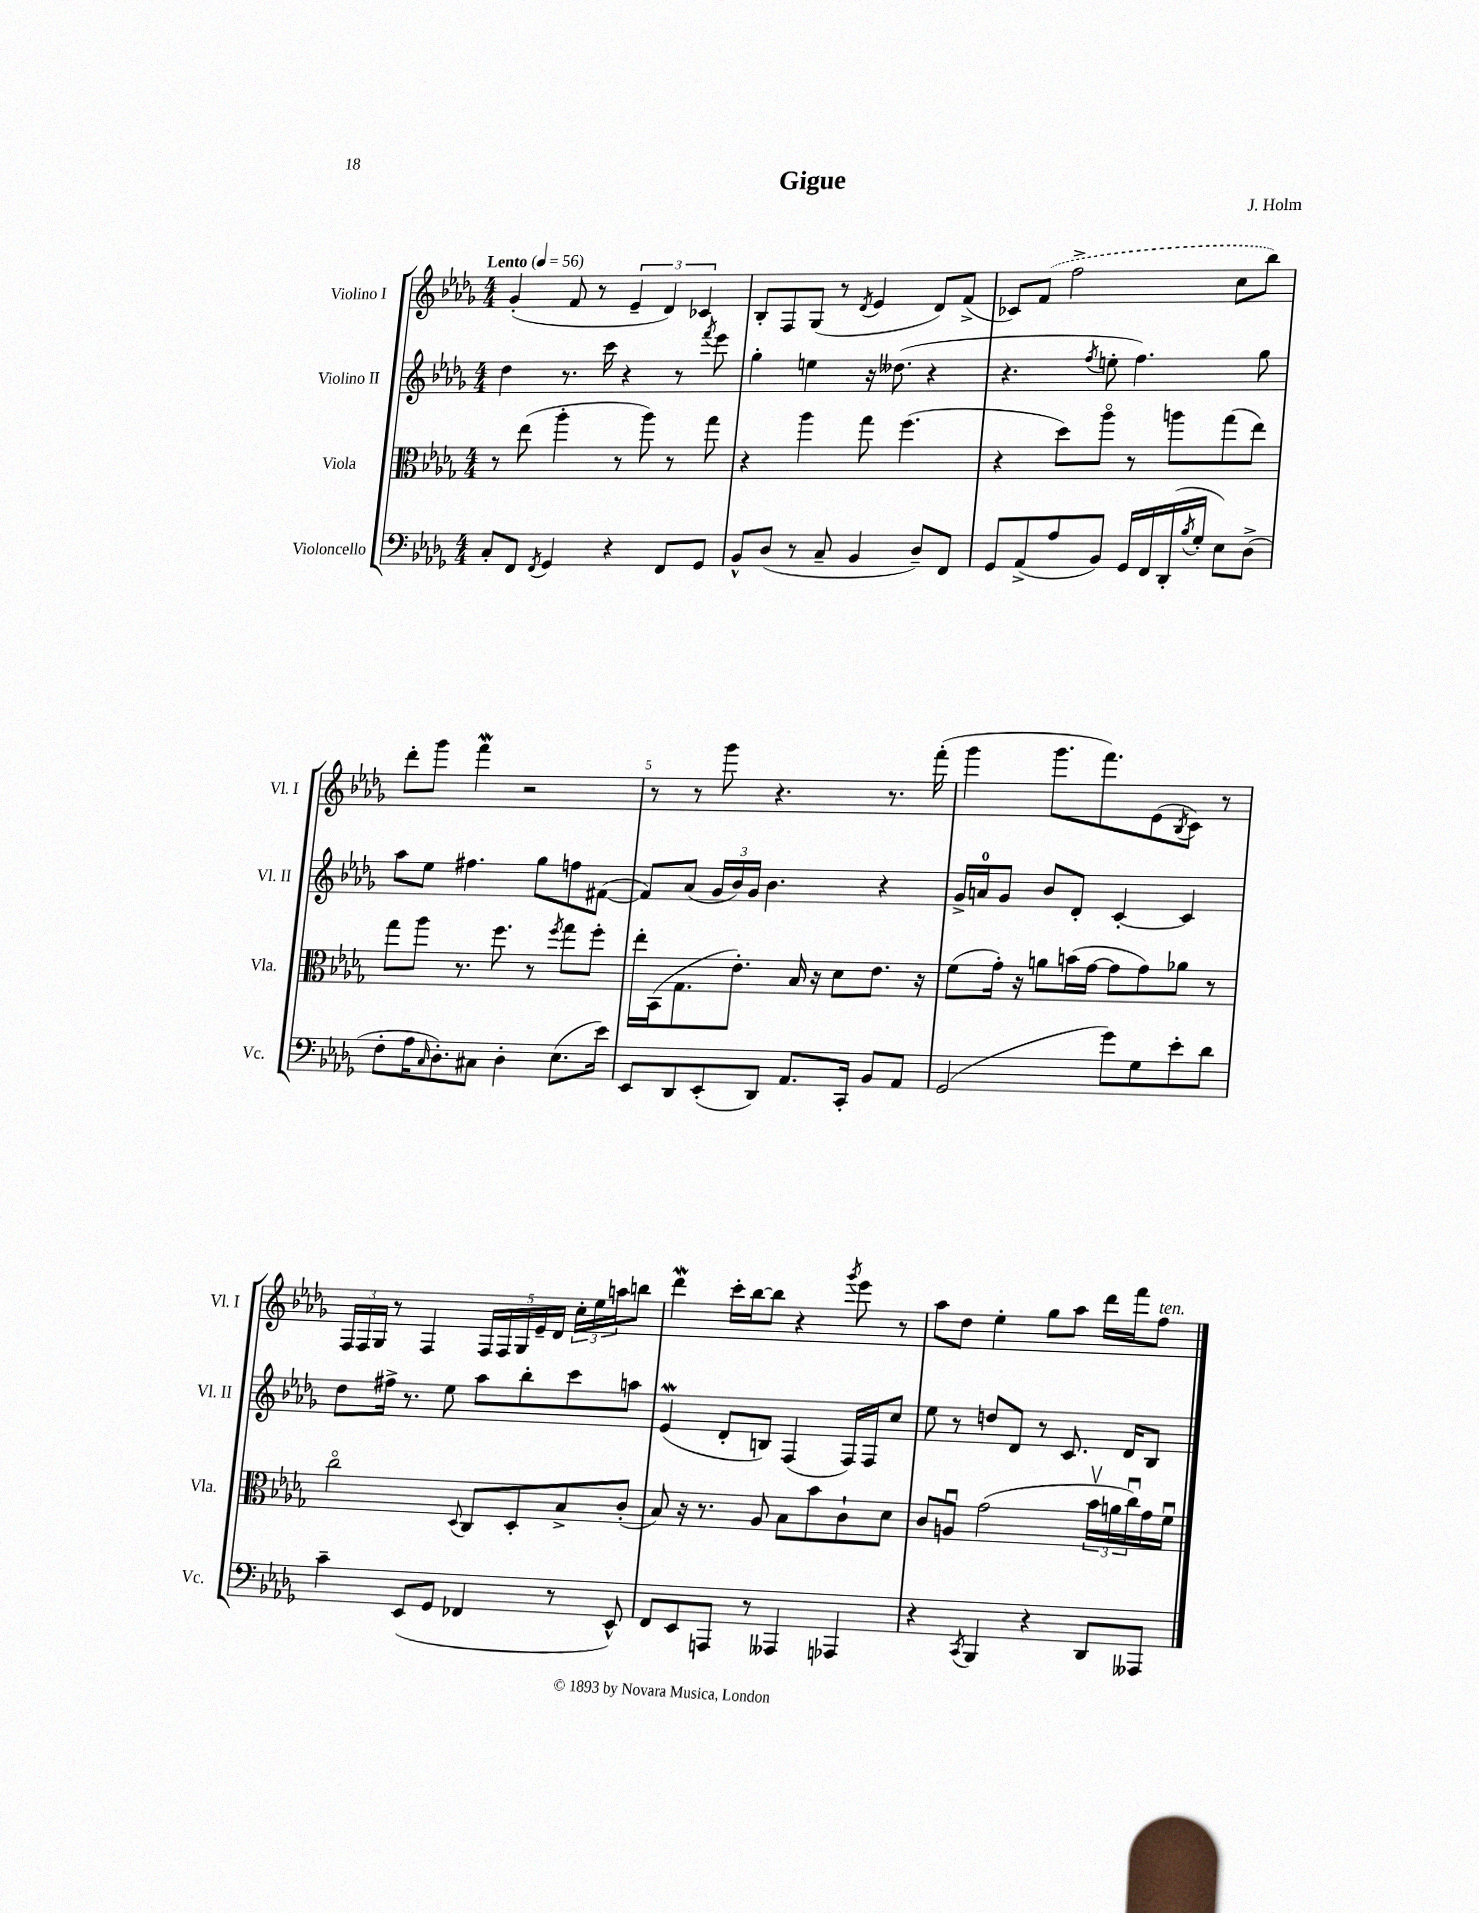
\header { title = "Gigue" composer = "J. Holm" }
<<
\new StaffGroup <<
\new Staff = "s0" \with { instrumentName = "Violino I" shortInstrumentName = "Vl. I" } {
    \clef treble \key des \major \numericTimeSignature \time 4/4 \tempo "Lento" 4 = 56
    ges'4-.( f'8 r8 \tuplet 3/2 { ees'4-- des'4) ces'4 } |
    bes8-. f8 ges8( r8 \acciaccatura { des'8 } ees'4 des'8) f'8->( |
    ces'8) \once \slurDashed f'8( f''2-> c''8 bes''8) |
    des'''8-. ges'''8 f'''4\mordent r2 |
    r8 r8 ges'''8 r4. r8. f'''16-.( |
    ges'''4 ges'''8. f'''8.) ees'8( \acciaccatura { bes8 } c'8) r8 |
    \tuplet 3/2 { f16 f16 ges16 } r8 f4 \tuplet 5/4 { f16 f16 ges16 ees'16-- des'16 } \tuplet 3/2 { c''16-. ees''16 a''16 } b''8 |
    des'''4\mordent c'''16-. bes''16~ bes''8 r4 \acciaccatura { ges'''8 } ees'''8 r8 |
    aes''8 des''8 ees''4-. ges''8 aes''8 des'''16 f'''16 f''8^\markup { \italic "ten." } \bar "|." |
}
\new Staff = "s1" \with { instrumentName = "Violino II" shortInstrumentName = "Vl. II" } {
    \clef treble \key des \major \numericTimeSignature \time 4/4
    des''4 r8. c'''16 r4 r8 \acciaccatura { f'''8 } ees'''8 |
    ges''4-. e''4 r16 deses''8.( r4 |
    r4. \acciaccatura { f''8 } e''8-. f''4.) ges''8 |
    aes''8 ees''8 fis''4. ges''8 f''8 fis'8~( |
    fis'8) aes'8( \tuplet 3/2 { ges'16 bes'16) ges'16 } bes'4. r4 |
    ges'16-> a'16-0 ges'8 bes'8 des'8-. c'4~-. c'4 |
    des''8 fis''16-> r8. ees''8 aes''8 bes''8-. c'''8 a''8 |
    ees'4\mordent( des'8-. b8) f4( f16) f16 c''8 |
    ees''8 r8 d''8 des'8 r8 c'8. des'16 bes8 \bar "|." |
}
\new Staff = "s2" \with { instrumentName = "Viola" shortInstrumentName = "Vla." } {
    \clef alto \key des \major \numericTimeSignature \time 4/4
    r8 ees''8( aes''4-. r8 aes''8) r8 ges''8 |
    r4 aes''4 ges''8 f''4.( |
    r4 des''8) aes''8\flageolet r8 a''8 ges''8( ees''8) |
    ges''8 aes''8 r8. f''8. r8 \acciaccatura { f''8 } ges''8 f''8-. |
    ees''16-. bes,16( ges8. ees'8.-.) bes16 r16 des'8 ees'8. r16 |
    f'8( ges'16-.) r16 a'8 b'16( ges'16~ ges'8 ges'8) aes'8 r8 |
    c''2\flageolet \appoggiatura { des8 } c8 des8-. bes8-> c'8-.( |
    bes8) r16 r8. aes8 bes8 bes'8 c'8-! des'8 |
    c'8 a8\downbow ges'2( \tuplet 3/2 { bes'16\upbow a'16 c''16\downbow) } ges'16 f'16\downbow \bar "|." |
}
\new Staff = "s3" \with { instrumentName = "Violoncello" shortInstrumentName = "Vc." } {
    \clef bass \key des \major \numericTimeSignature \time 4/4
    c8-. f,8 \acciaccatura { f,8 } ges,4 r4 f,8 ges,8 |
    bes,8-^ des8( r8 c8-- bes,4 des8--) f,8 |
    ges,8 aes,8->( aes8 bes,8) ges,16 f,16 des,16-.( \acciaccatura { bes8 } ges16-. ees8) des8->( |
    f8-. aes16 \grace { c16 } des8.-.) cis8 des4-. ees8.( ees'16) |
    ees,8 des,8 ees,8-.( des,8) aes,8. c,16-. bes,8 aes,8 |
    ges,2( ges'8) ges8 ees'8-. des'8 |
    c'4-- ees,8( ges,8 fes,4 r8 ees,8-^) |
    f,8 ees,8 a,,8 r8 aeses,,4 aes,,4 |
    r4 \acciaccatura { c,8 } bes,,4 r4 des,8 aeses,,8 \bar "|." |
}
>>
>>
\layout { \context { \Score \override BarNumber.break-visibility = ##(#f #t #t) barNumberVisibility = #(every-nth-bar-number-visible 5) } }
